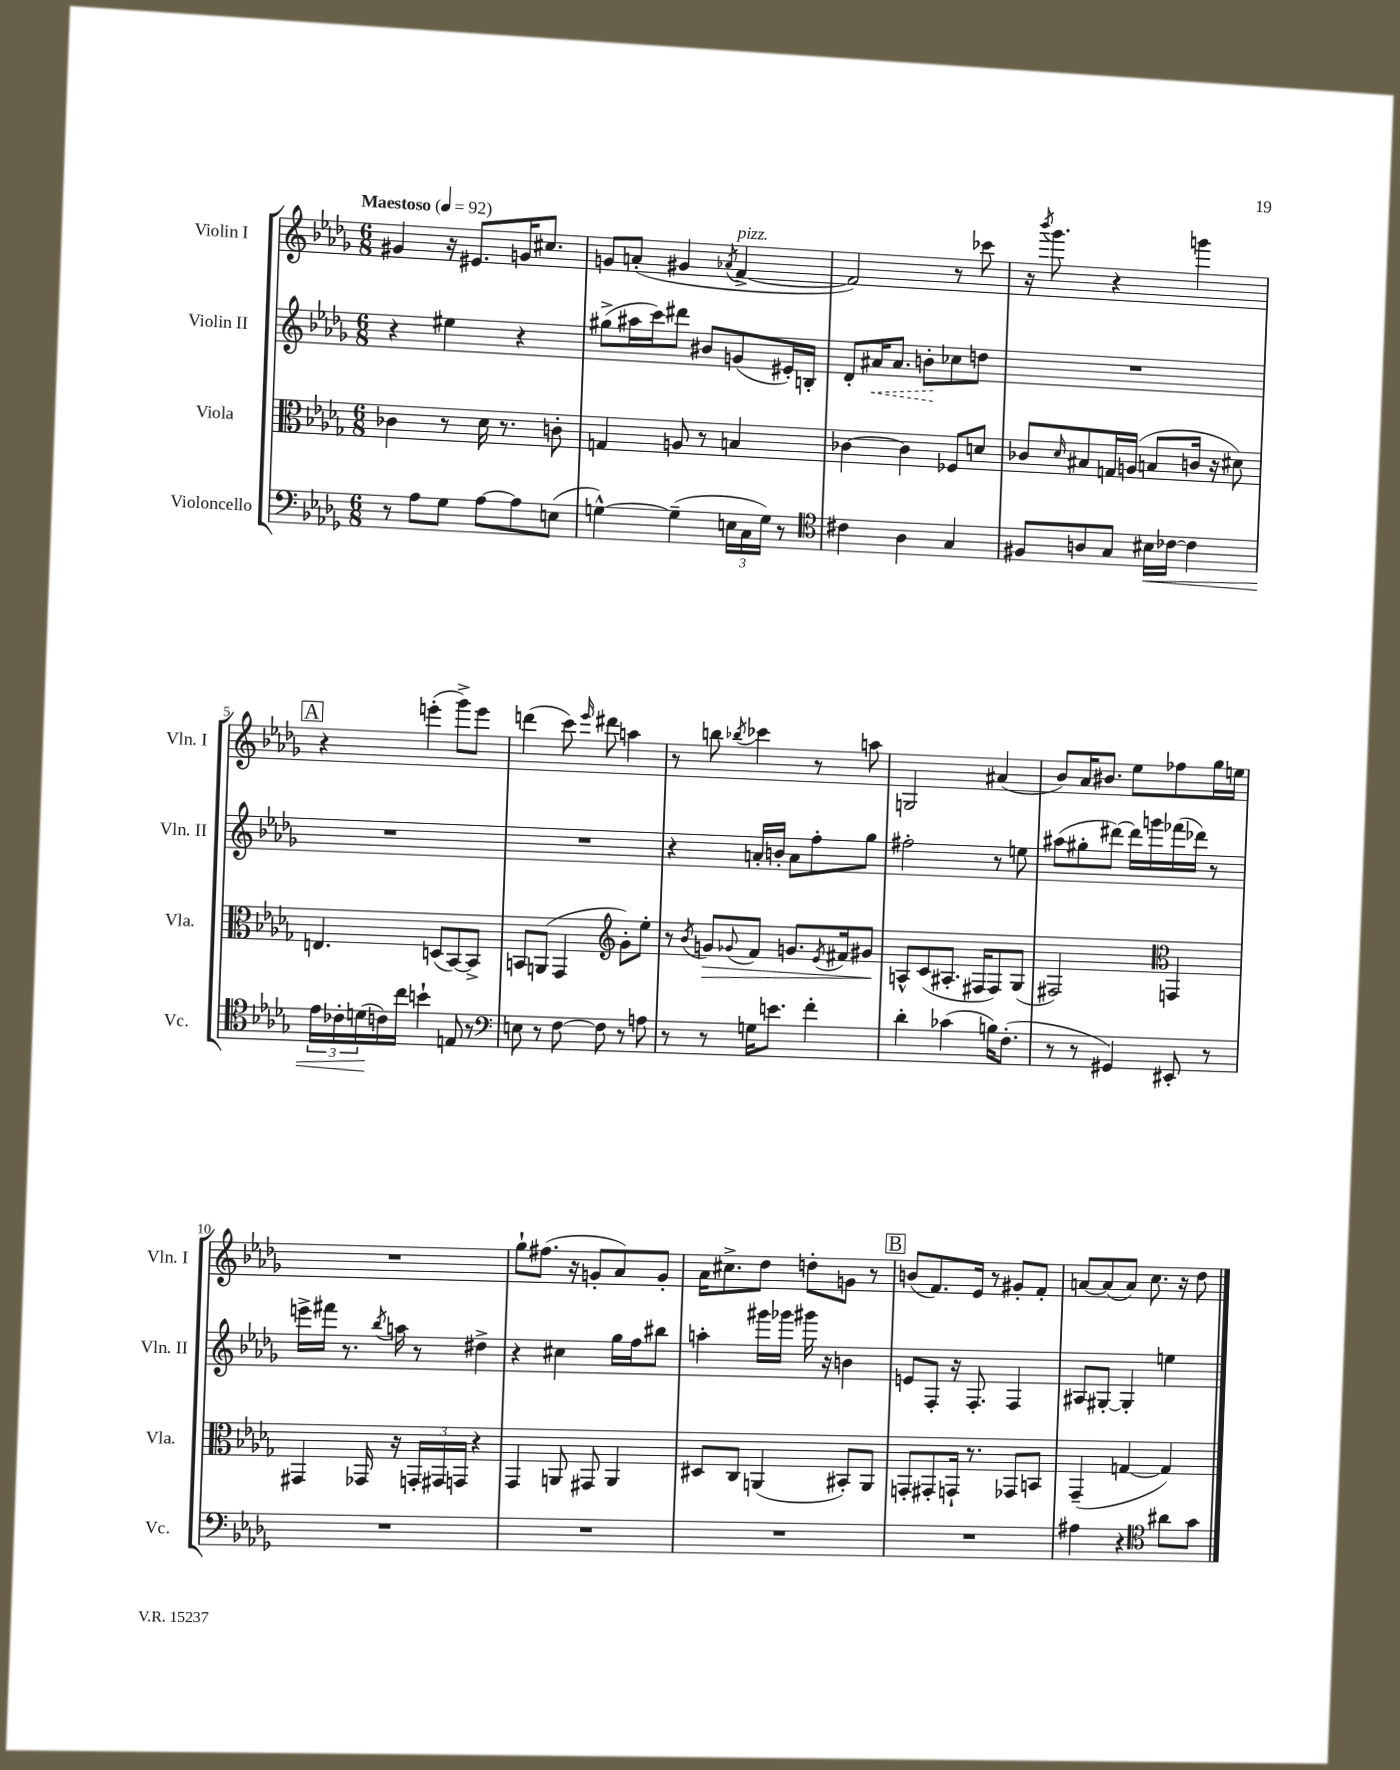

**kern	**dynam	**kern	**dynam	**kern	**dynam	**kern
*part4	*part4	*part3	*part3	*part2	*part2	*part1
*staff4	*staff4	*staff3	*staff3	*staff2	*staff2	*staff1
*I"Violoncello	*	*I"Viola	*	*I"Violin II	*	*I"Violin I
*I'Vc.	*	*I'Vla.	*	*I'Vln. II	*	*I'Vln. I
*clefF4	*	*clefC3	*	*clefG2	*	*clefG2
*k[b-e-a-d-g-]	*	*k[b-e-a-d-g-]	*	*k[b-e-a-d-g-]	*	*k[b-e-a-d-g-]
*M6/8	*	*M6/8	*	*M6/8	*	*M6/8
*MM92	*	*MM92	*	*MM92	*	*MM92
=1	=1	=1	=1	=1	=1	=1
!	!	!	!	!	!	!LO:TX:a:B:t=Maestoso
8r	.	4c-X\	.	4r	.	4g#X/
8A-\L	.	.	.	.	.	.
8G-\J	.	8r	.	4ee#X\	.	16r
.	.	.	.	.	.	8.e#X/L
[8A-\L	.	16d-\	.	.	.	.
.	.	8.r	.	.	.	.
8A-\]	.	.	.	4r	.	16gn/K
.	.	.	.	.	.	8.cc#X/J
(8En\J	.	8cn'\	.	.	.	.
=2	=2	=2	=2	=2	=2	=2
[4Gn^^\)	.	4Gn/	.	(8gg#X^\L	.	8gn/L
.	.	.	.	16aa#X\L	.	(8an'/J
.	.	.	.	16ccc\J)	.	.
(4G~\]	.	8An/	.	8ddd#X\J	.	4g#X/
.	.	8r	.	8b#X/L	.	.
.	.	.	.	.	.	8qa-X/
!	!	!	!	!	!	!LO:TX:a:i:t=pizz.
24En\LL	.	4Bn/	.	(8gn/	.	[4f^/
24C\	.	.	.	.	.	.
24G\JJ)	.	.	.	.	.	.
8r	.	.	.	16e#X'/L)	.	.
.	.	.	.	16Bn'/JJ	.	.
=3	=3	=3	=3	=3	=3	=3
*clefC4	*	*	*	*	*	*
4c#X\	.	[4c-X\	.	8d-'/L	.	2f/])
!	!	!	!	!	!LO:HP:b	!
.	.	.	.	16a#X/K	<	.
.	.	.	.	8.a#/J	.	.
4A-\	.	4c-\]	.	.	.	.
.	.	.	.	8bn'\L	.	.
4G-/	.	8F-X/L	.	8cc-X\	[	8r
.	.	8dn/J	.	8ddn\J	.	8ccc-X\
=4	=4	=4	=4	=4	=4	=4
8F#X/L	.	8c-X/L	.	2.r	.	16r
.	.	.	.	.	.	8qbbb-/
.	.	.	.	.	.	8.ggg-\
.	.	16qqd-/	.	.	.	.
8An/	.	8B#X/	.	.	.	.
8G-/J	.	16Gn/L	.	.	.	4r
.	.	(16An/JJ	.	.	.	.
!	!LO:HP:b	!	!	!	!	!
16B#X\LL	<	8Bn/L	.	.	.	.
[16c-X\JJ	.	.	.	.	.	.
4c-\]	.	16cn/Jk	.	.	.	4gggn\
.	.	16r	.	.	.	.
.	.	8d#X\)	.	.	.	.
!!LO:LB:g=z
!!LO:REH:place=s1:t=A
=5	=5	=5	=5	=5	=5	=5
24e-\LL	.	4.En/	.	2.r	.	4r
24c-X'\	.	.	.	.	.	.
(24dn\	.	.	.	.	.	.
16cn\)	[	.	.	.	.	.
16cc\JJ	.	.	.	.	.	.
4bn`\	.	.	.	.	.	(4eeen'\
.	.	(8Dn/L	.	.	.	.
8En/	.	[8BB-/)	.	.	.	8ggg-^\L)
8r	.	8BB-^/J]	.	.	.	8eee\J
=6	=6	=6	=6	=6	=6	=6
*clefF4	*	*	*	*	*	*
8En\	.	8BBn/L	.	2.r	.	(4dddn\
8r	.	(8AAn/J	.	.	.	.
[8F\	.	4GG-/	.	.	.	8ccc\)
.	.	.	.	.	.	16qqeee-/
8F\]	.	.	.	.	.	8ddd#X\
*	*	*clefG2	*	*	*	*
8r	.	8g-'\L)	.	.	.	4aan\
8An\	.	8ee-'\J	.	.	.	.
=7	=7	=7	=7	=7	=7	=7
8r	.	8r	.	4r	.	8r
.	.	8qb-/	.	.	.	.
!	!	!	!LO:HP:b	!	!	!
8r	.	8gn/L	>	.	.	8bbn\
.	.	8qqg-X/	.	.	.	8qbb-X/
16Gn\KL	.	8f/J	.	16an'/LL	.	4ccc-X\
8.en\J	.	.	.	16bn'/JJ	.	.
.	.	8.gn/L	.	8a\L	.	.
4f'\	.	.	.	8ff'\	.	8r
.	.	8qe-/	.	.	.	.
.	.	16f#X/k	.	.	.	.
.	.	8g#X/J	.	8gg-\J	.	8aan\
.	.	.	]	.	.	.
=8	=8	=8	=8	=8	=8	=8
4d-'\	.	8An^^/L	.	2ff#X'\	.	2Gn/
.	.	(8c/	.	.	.	.
(4c-X\	.	8.A#X'/J	.	.	.	.
.	.	16F#X/KL	.	.	.	.
16Bn\KL)	.	8F#/)	.	8r	.	(4a#X/
(8.F'\J	.	.	.	.	.	.
.	.	(8G-/J	.	8een\	.	.
=9	=9	=9	=9	=9	=9	=9
8r	.	2F#X/)	.	(8aa#X\L	.	8b-/L)
8r	.	.	.	8gg#X'\	.	16a-/K
.	.	.	.	.	.	8.b#X/J
4GG#X/)	.	.	.	[8ddd#X\J)	.	.
.	.	.	.	16ddd#\LL]	.	8ee-\L
.	.	.	.	16gggn\	.	.
*	*	*clefC3	*	*	*	*
8EE#X'/	.	4GGn/	.	(16fff-X\	.	8ff-X\
.	.	.	.	16ddd-X\JJ)	.	.
8r	.	.	.	8r	.	16gg-\L
.	.	.	.	.	.	16een\JJ
!!LO:LB:g=z
=10	=10	=10	=10	=10	=10	=10
2.r	.	4GG#X/	.	16eeen^\LL	.	2.r
.	.	.	.	16fff#X\JJ	.	.
.	.	.	.	8.r	.	.
.	.	16GG-X/	.	.	.	.
.	.	.	.	8qbb-/	.	.
.	.	16r	.	16aan\	.	.
.	.	24GGn'/LL	.	8r	.	.
.	.	24GG#X/	.	.	.	.
.	.	24GGn/JJ	.	.	.	.
.	.	4r	.	4dd#X^\	.	.
=11	=11	=11	=11	=11	=11	=11
2.r	.	4GG-/	.	4r	.	8gg-`\L
.	.	.	.	.	.	(8.ff#X\J
.	.	8AAn/	.	4cc#X\	.	.
.	.	.	.	.	.	16r
.	.	8GG#X/	.	.	.	8gn'/L
.	.	4AA/	.	16gg-\LL	.	8a-/)
.	.	.	.	16ff\J	.	.
.	.	.	.	8bb#X\J	.	8g'/J
=12	=12	=12	=12	=12	=12	=12
2.r	.	8D#X/L	.	4aan'\	.	16a-\KL
.	.	.	.	.	.	8.cc#X^\
.	.	8C/J	.	.	.	.
.	.	(4AAn/	.	16ggg#X\LL	.	8dd-\J
.	.	.	.	16ggg-X\JJ	.	.
.	.	.	.	16ggg#X\	.	8ddn'\L
.	.	.	.	16r	.	.
.	.	8BB#X'/L)	.	4bn\	.	8gn\J
.	.	8AA/J	.	.	.	8r
!!LO:REH:place=s1:t=B
=13	=13	=13	=13	=13	=13	=13
2.r	.	8GGn'/L	.	8en/L	.	(8bn/L
.	.	8GG#X'/	.	8F'/J	.	8.f/)
.	.	16GGn`/Jk	.	16r	.	.
.	.	8.r	.	8.F'/	.	16e-/Jk
.	.	.	.	.	.	8r
.	.	8GG-X/L	.	4F/	.	8g#X'/L
.	.	8BBn/J	.	.	.	8f'/J
=14	=14	=14	=14	=14	=14	=14
4A#X\	.	(4GG-~/	.	8A#X/L	.	[8an/L
.	.	.	.	[8G#X'/J	.	(8a/]
4r	.	[4Gn/	.	4G#'/]	.	8a/J)
.	.	.	.	.	.	8.cc\
*clefC4	*	*	*	*	*	*
8a#X\L	.	4G/])	.	4een\	.	.
.	.	.	.	.	.	16r
8g-\J	.	.	.	.	.	8dd-\
==	==	==	==	==	==	==
*-	*-	*-	*-	*-	*-	*-
